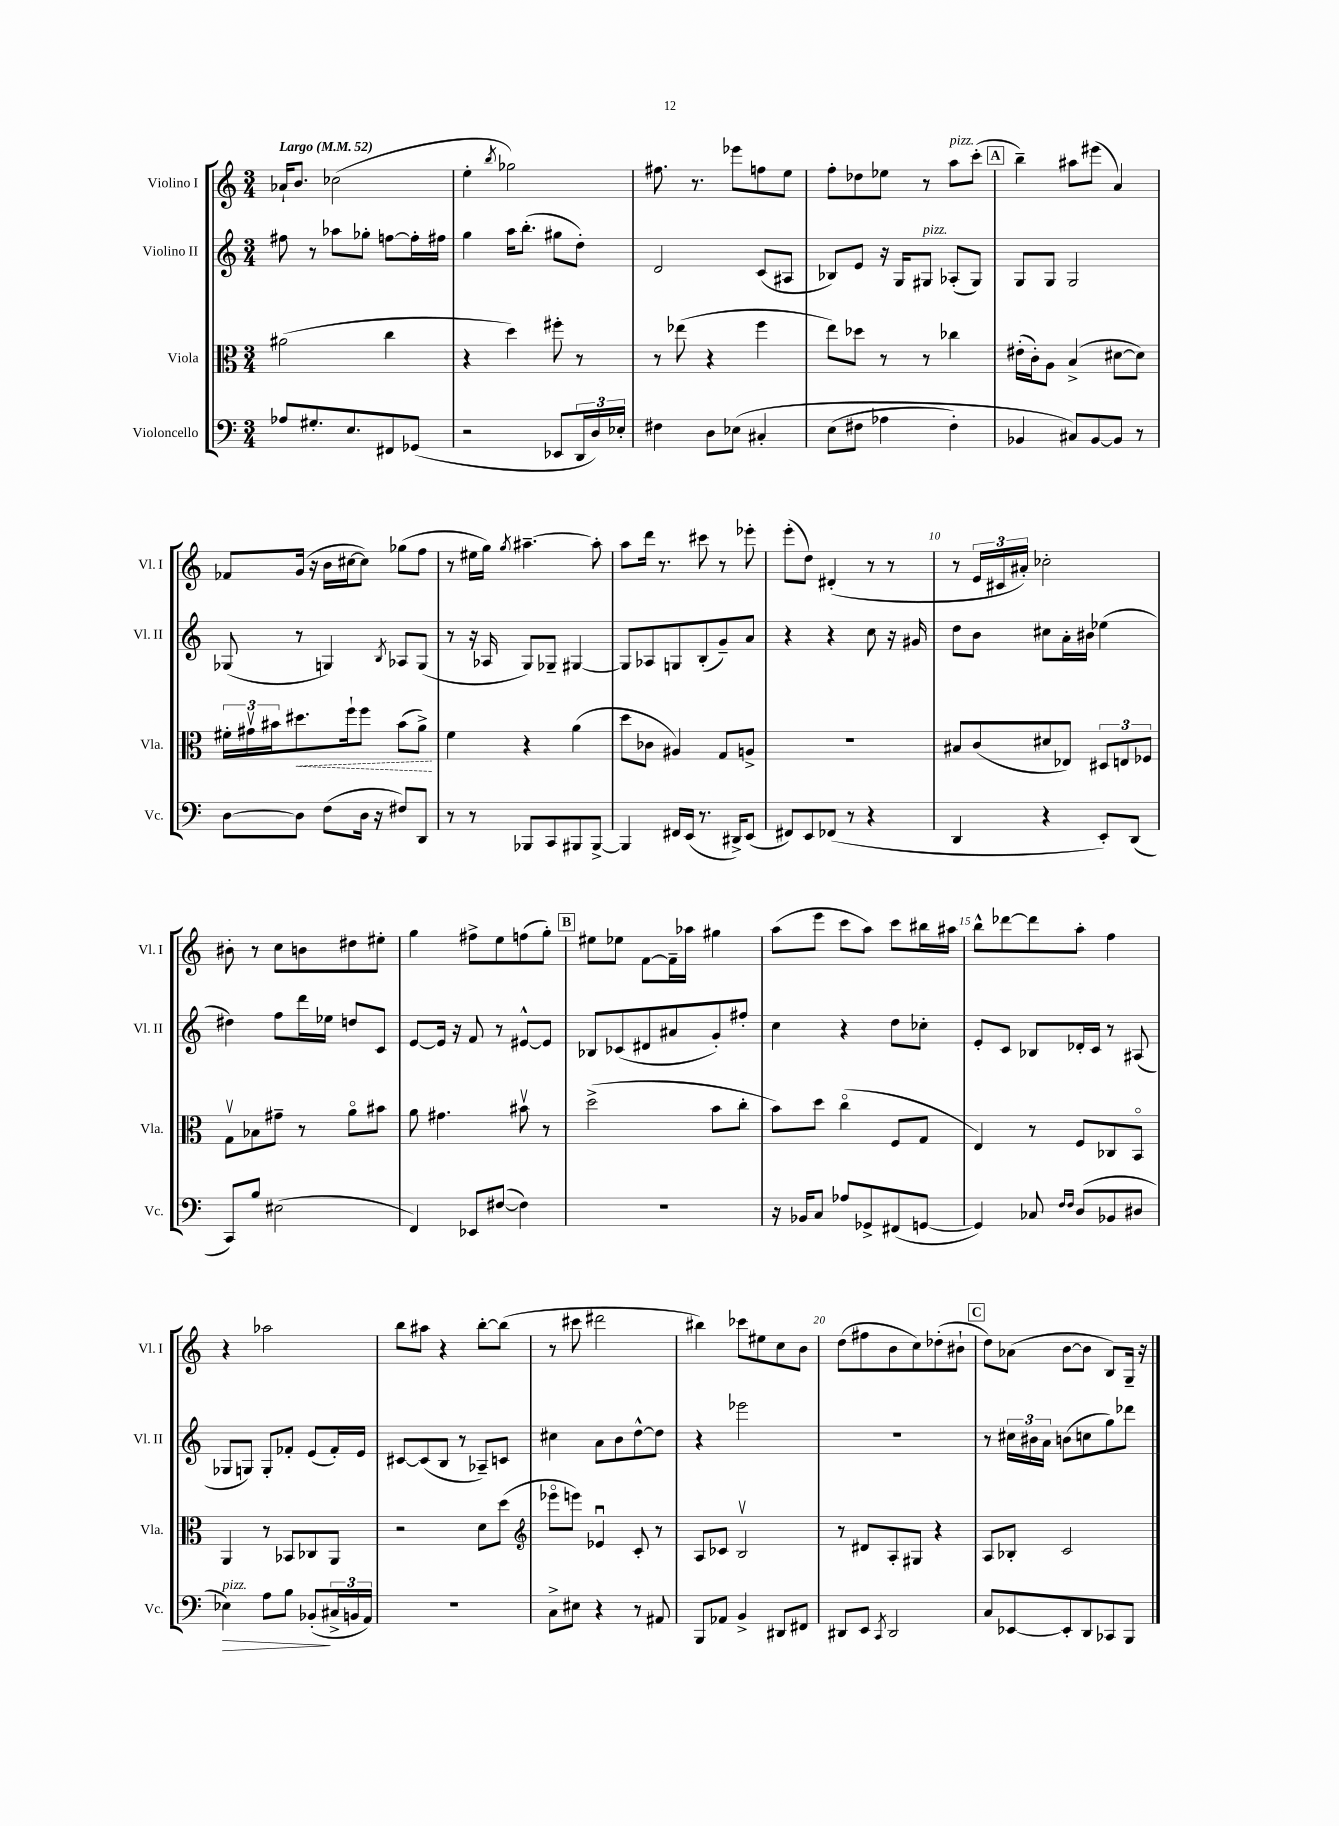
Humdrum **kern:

**kern	**dynam	**kern	**dynam	**kern	**kern
*part4	*part4	*part3	*part3	*part2	*part1
*staff4	*staff4	*staff3	*staff3	*staff2	*staff1
*I"Violoncello	*	*I"Viola	*	*I"Violino II	*I"Violino I
*I'Vc.	*	*I'Vla.	*	*I'Vl. II	*I'Vl. I
*clefF4	*	*clefC3	*	*clefG2	*clefG2
*k[]	*	*k[]	*	*k[]	*k[]
*M3/4	*	*M3/4	*	*M3/4	*M3/4
*MM52	*	*MM52	*	*MM52	*MM52
=1	=1	=1	=1	=1	=1
!	!	!	!	!	!LO:TX:a:B:t=Largo
8A-X/L	.	(2a#X\	.	8ff#X\	16a-X`/KL
.	.	.	.	.	8.b/J
8.G#X'/	.	.	.	8r	.
.	.	.	.	8aa-X\L	(2cc-X\
8.E/	.	.	.	.	.
.	.	.	.	8gg-X'\J	.
8FF#X/	.	4cc\	.	[8ffn\L	.
(8GG-X/J	.	.	.	16ff'\L]	.
.	.	.	.	16ff#X\JJ	.
=2	=2	=2	=2	=2	=2
2r	.	4r	.	4gg\	4ee'\
.	.	.	.	.	8qbb/
.	.	4dd\)	.	16aa\KL	2gg-X\)
.	.	.	.	(8.bb'\J	.
8EE-X/L	.	8ff#X'\	.	8gg#X\L	.
24DD/L	.	8r	.	8dd'\J)	.
24D/)	.	.	.	.	.
24E-X'/JJ	.	.	.	.	.
=3	=3	=3	=3	=3	=3
4F#X\	.	8r	.	2d/	8.ff#X\
.	.	(8ee-X\	.	.	.
.	.	.	.	.	8.r
8D\L	.	4r	.	.	.
(8E-X\J	.	.	.	.	8eee-X\L
4C#X'/	.	4ff\	.	(8c/L	8ffn\
.	.	.	.	8A#X/J	8ee\J
=4	=4	=4	=4	=4	=4
(8E\L	.	8ee\L)	.	8B-X/L)	8ff'\L
8F#X\J	.	8dd-X\J	.	8e/J	8dd-X\
4A-X\	.	8r	.	16r	8ee-X\J
.	.	.	.	16G/KL	.
!	!	!	!	!LO:TX:a:i:t=pizz.	!
.	.	8r	.	8G#X/J	8r
!	!	!	!	!	!LO:TX:a:i:t=pizz.
4F#'\)	.	4cc-X\	.	(8A-X'/L	8aa\L
.	.	.	.	8G#/J)	(8ccc'\J
!!LO:REH:place=s1:t=A
=5	=5	=5	=5	=5	=5
4BB-X/	.	(16e#X'\LL	.	8G/L	4bb~\)
.	.	16c'\J)	.	.	.
.	.	8A\J	.	8G/J	.
8C#X/L)	.	(4B^/	.	2G/	8aa#X\L
[8BB-/	.	.	.	.	(8eee#X\J
8BB-/J]	.	[8d#X\L	.	.	4a/)
8r	.	8d#\J])	.	.	.
!!LO:LB:g=z
=6	=6	=6	=6	=6	=6
[8D\L	.	24f#X'\LL	.	(8G-X/	8f-X/L
.	.	24g#Xv\	.	.	.
.	.	24b#X\J	.	.	.
!	!	!	!LO:HP:b	!	!
8D\J]	.	8.dd#X\	<	8r	(16g/Jk
.	.	.	.	.	16r
(8F\L	.	.	.	4Gn/)	16b\LL
.	.	16ff`\k	.	.	[16cc#X\J
16D\Jk	.	8ff\J	.	.	8cc#\J])
16r	.	.	.	.	.
.	.	.	.	8qB/	.
8F#X/L)	.	(8b#\L	.	8A-X/L	(8gg-X\L
8DD/J	.	8a^\J)	.	(8G/J	8ff\J
.	.	.	[	.	.
=7	=7	=7	=7	=7	=7
8r	.	4f\	.	8r	8r
8r	.	.	.	16r	16ee#X\LL
.	.	.	.	16A-X/	16gg\JJ)
.	.	.	.	.	8qgg/
8BBB-X/L	.	4r	.	8G/L)	[4.aa#X~\
8CC/	.	.	.	8G-X~/J	.
8BBB#X/	.	(4a\	.	[4G#X/	.
[8BBB#^/J	.	.	.	.	8aa#'\]
=8	=8	=8	=8	=8	=8
4BBB#/]	.	8dd\L	.	8G#/L]	8aa\L
.	.	8c-X\J	.	8A-X/	16ddd\Jk
.	.	.	.	.	8.r
16FF#X/LL	.	4A#X/)	.	8Gn/	.
(16EE/JJ	.	.	.	.	.
8.r	.	.	.	(8B'/	8ccc#X\
.	.	8G/L	.	8g~/)	8r
16DD#X^/KL)	.	.	.	.	.
(8EE/J	.	8An^/J	.	8a/J	8eee-X'\
=9	=9	=9	=9	=9	=9
8FF#X/L)	.	2.r	.	4r	(8eee'\L
8EE/	.	.	.	.	8dd\J)
(8FF-X/J	.	.	.	4r	(4d#X'/
8r	.	.	.	.	.
4r	.	.	.	8cc\	8r
.	.	.	.	16r	8r
.	.	.	.	16g#X/	.
=10	=10	=10	=10	=10	=10
4DD/	.	8B#X/L	.	8dd\L	8r
.	.	(8c/	.	8b\J	24e/LL
.	.	.	.	.	24c#X/
.	.	.	.	.	24a#X'/JJ)
4r	.	8d#X/	.	8cc#X\L	2cc-X'\
.	.	8E-X/J)	.	16a'\L	.
.	.	.	.	16b#X\JJ	.
8EE'/L)	.	12D#X/L	.	(4ee-X\	.
.	.	12En/	.	.	.
(8DD/J	.	.	.	.	.
.	.	12F-X/J	.	.	.
!!LO:LB:g=z
=11	=11	=11	=11	=11	=11
8CC/L)	.	8Gv\L	.	4dd#X\)	8b#X'\
8B/J	.	8B-X\	.	.	8r
(2E#X\	.	8g#X~\J	.	8ff\L	8cc\L
.	.	8r	.	16ddd\L	8bn\
.	.	.	.	16ee-X\JJ	.
.	.	8a\L	.	8ddn/L	8dd#X\
.	.	8b#X\J	.	8c/J	8ee#X'\J
=12	=12	=12	=12	=12	=12
4FF/)	.	8a\	.	[8e/L	4gg\
.	.	4.g#X\	.	16e/Jk]	.
.	.	.	.	16r	.
8EE-X/L	.	.	.	8f/	8ff#X^\L
([8F#X/J	.	.	.	8r	8ee\
4F#\])	.	8b#Xv\	.	[8e#X^^/L	(8ffn\
.	.	8r	.	8e#/J]	8gg'\J)
!!LO:REH:place=s1:t=B
=13	=13	=13	=13	=13	=13
2.r	.	(2dd^\	.	8B-X/L	8ee#X\L
.	.	.	.	(8c-X/	8ee-X\J
.	.	.	.	8d#X/	[8f\L
.	.	.	.	8a#X/	16f~\L]
.	.	.	.	.	16aa-X\JJ
.	.	8b\L	.	8g'/)	4gg#X\
.	.	8cc'\J	.	8ff#X'/J	.
=14	=14	=14	=14	=14	=14
16r	.	8b\L)	.	4cc\	(8aa\L
16BB-X/KL	.	.	.	.	.
8C/J	.	8dd\J	.	.	8eee\J
8A-X/L	.	(4cc\	.	4r	8ccc\L
8GG-X^/	.	.	.	.	8aa\J)
(8FF#X/	.	8F/L	.	8dd\L	8ccc\L
[8GGn/J	.	8G/J	.	8cc-X'\J	16bb#X\L
.	.	.	.	.	16aa#X\JJ
=15	=15	=15	=15	=15	=15
4GG/])	.	4E/)	.	8e'/L	8bb^^\L
.	.	.	.	8c/J	[8ddd-X\
8C-X/	.	8r	.	8B-X/L	8ddd-\]
16qqF/LL	.	.	.	.	.
16qqF/JJ	.	.	.	.	.
(8D/L	.	8F/L	.	16d-X'/L	8aa'\J
.	.	.	.	16c/JJ	.
8BB-X/	.	8C-X/	.	8r	4ff\
8D#X/J	.	8BB/J	.	(8A#X/	.
!!LO:LB:g=z
=16	=16	=16	=16	=16	=16
!LO:TX:a:i:t=pizz.	!	!	!	!	!
!	!LO:HP:b	!	!	!	!
4E-X\)	>	4AA/	.	8G-X/L	4r
.	.	.	.	8Gn/J)	.
8A\L	.	8r	.	8G'/L	2aa-X\
8B\J	.	8BB-X/L	.	8f-X'/J	.
(8BB-X'/L	.	8C-X/	.	(8e/L	.
24C#X^/L	]	8AA/J	.	16f-'/L)	.
24BBn/	.	.	.	.	.
.	.	.	.	16e/JJ	.
24AA/JJ)	.	.	.	.	.
=17	=17	=17	=17	=17	=17
2.r	.	2r	.	[8c#X/L	8bb\L
.	.	.	.	(8c#/]	8aa#X\J
.	.	.	.	8B/J	4r
.	.	.	.	8r	.
.	.	8d\L	.	8A-X~/L)	[8bb'\L
.	.	(8dd\J	.	8cn/J	(8bb\J]
=18	=18	=18	=18	=18	=18
*	*	*clefG2	*	*	*
8C^\L	.	8eee-X\L	.	4cc#X\	8r
8E#X\J	.	8eeen\J)	.	.	8ccc#X\
4r	.	4e-Xu/	.	8a\L	2ddd#X\
.	.	.	.	8b\	.
8r	.	8c'/	.	[8dd^^\	.
8AA#X/	.	8r	.	8dd\J]	.
=19	=19	=19	=19	=19	=19
8BBB/L	.	8A/L	.	4r	4bb#X\)
8AA-X/J	.	8c-X/J	.	.	.
4BB^/	.	2Bv/	.	2eee-X\	8ccc-X\L
.	.	.	.	.	8ee#X\
8DD#X/L	.	.	.	.	8cc\
8FF#X/J	.	.	.	.	8b\J
=20	=20	=20	=20	=20	=20
8DD#X/L	.	8r	.	2.r	(8dd\L
8EE/J	.	8d#X/L	.	.	8ff#X\
8qCC/	.	.	.	.	.
2DD#/	.	8A'/	.	.	8b\
.	.	8G#X/J	.	.	8cc\)
.	.	4r	.	.	(8dd-X'\
.	.	.	.	.	8b#X`\J
!!LO:REH:place=s1:t=C
=21	=21	=21	=21	=21	=21
8C/L	.	8A/L	.	8r	8dd\L)
[8EE-X/	.	8B-X'/J	.	24cc#X\LL	(8a-X\J
.	.	.	.	24b#X\	.
.	.	.	.	24a\JJ	.
8EE-'/]	.	2c/	.	(8bn\L	[8b\L
8DD/	.	.	.	8ccn\	8b\J]
8CC-X/	.	.	.	8gg\)	8B/L)
8BBB/J	.	.	.	8ddd-X\J	16G~/Jk
.	.	.	.	.	16r
==	==	==	==	==	==
*-	*-	*-	*-	*-	*-
